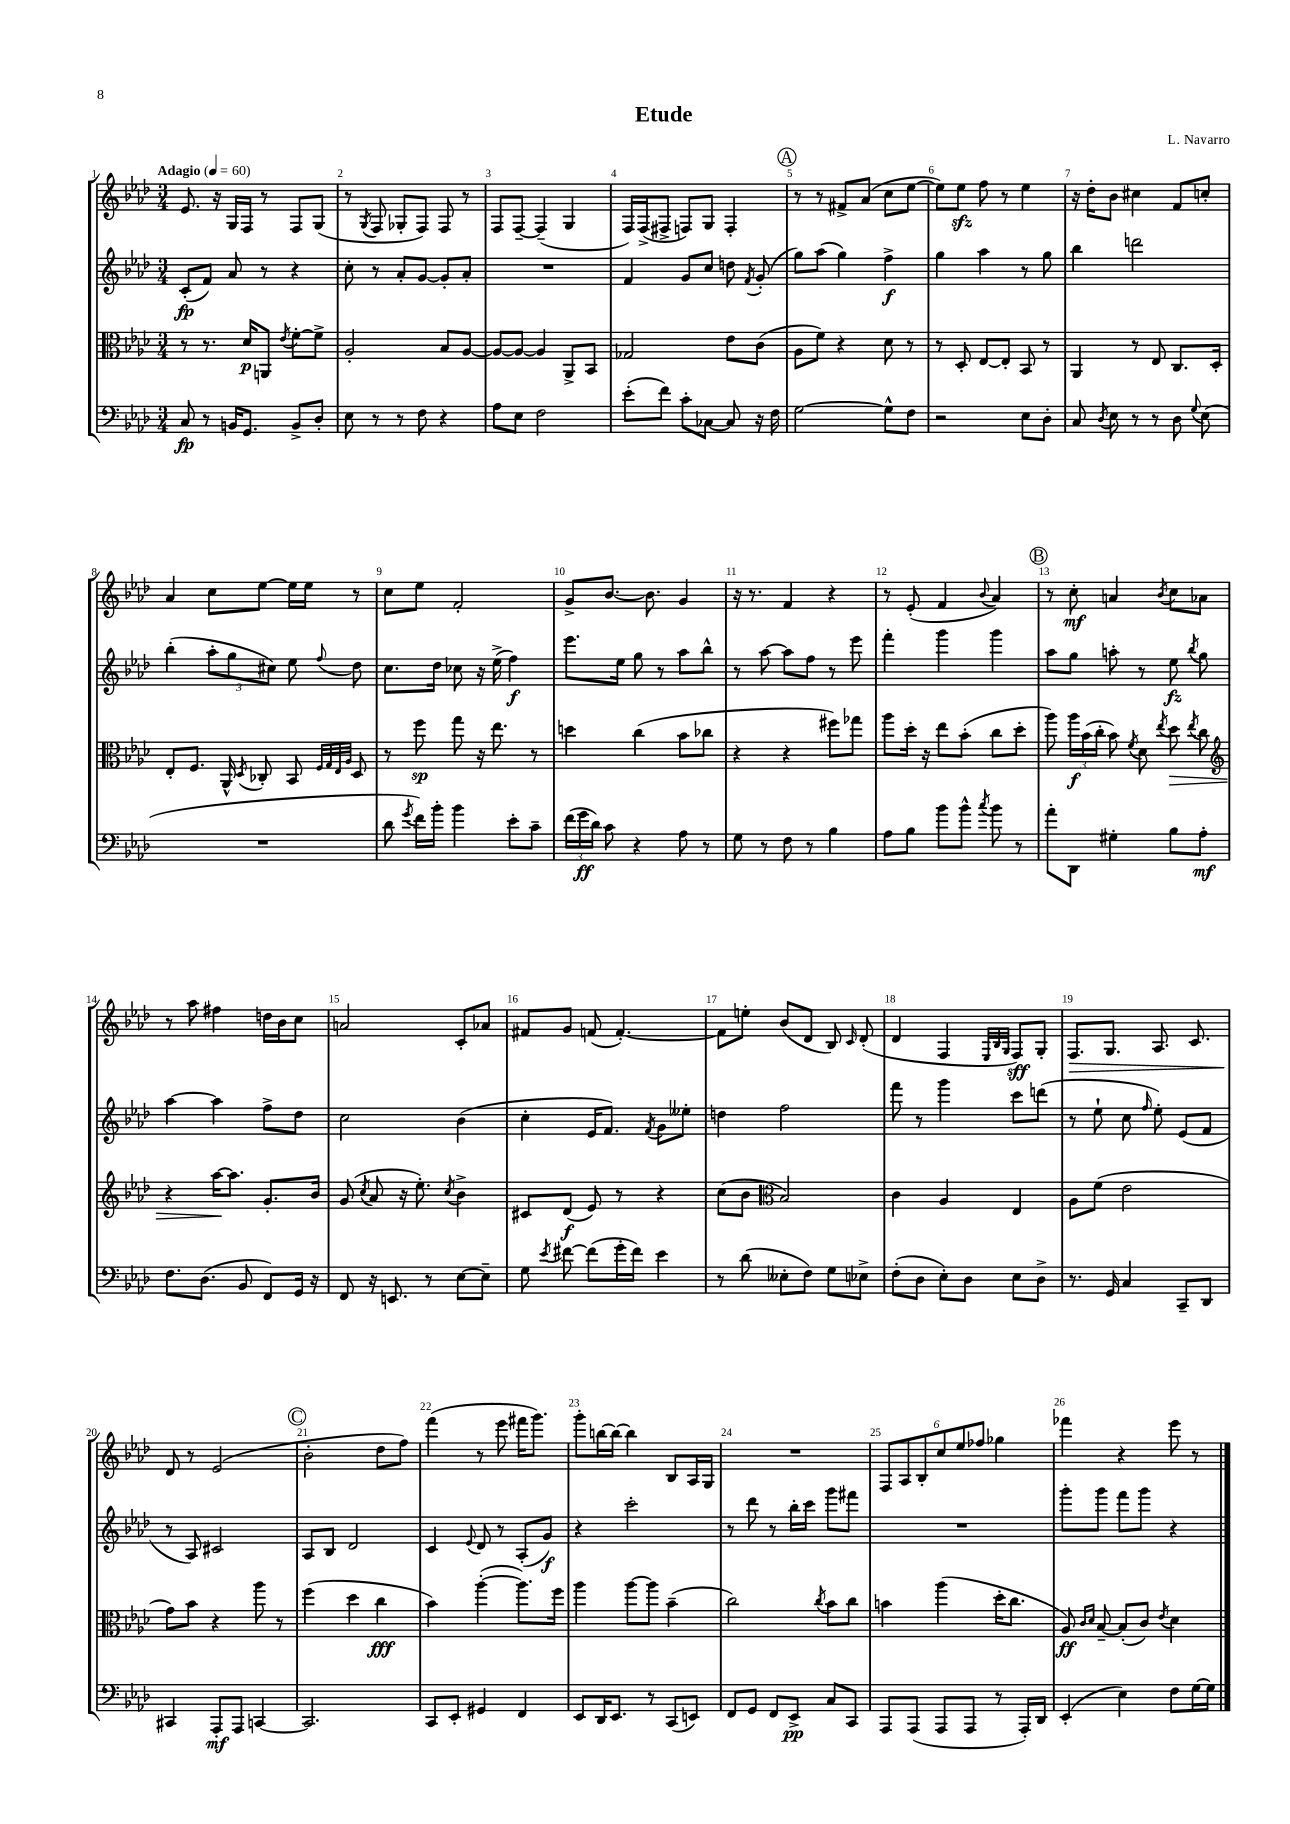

**kern	**kern	**kern	**kern
*staff4	*staff3	*staff2	*staff1
*clefF4	*clefC3	*clefG2	*clefG2
*k[b-e-a-d-]	*k[b-e-a-d-]	*k[b-e-a-d-]	*k[b-e-a-d-]
*M3/4	*M3/4	*M3/4	*M3/4
*MM60	*MM60	*MM60	*MM60
8C	8r	(8c'	8.e-
8r	8.r	8f)	.
.	.	.	16r
16BB	.	8a-	16G
8.GG	16d-	.	16F
.	8AA	8r	8r
.	8qe-	.	.
8BB^	[8f'	4r	8F
8D-'	8f^]	.	(8G
=	=	=	=
8E-	2A-'	8cc'	8r
.	.	.	8qG
8r	.	8r	8F
8r	.	8a-'	8G-'
8F	.	[8g	8F)
4r	8B-	8g']	8F
.	[8A-	8a-'	8r
=	=	=	=
8A-	8A-_	2.r	8F
8E-	8A-_	.	[8F~
2F	4A-]	.	(4F~]
.	8AA-^	.	4G
.	8BB-	.	.
=	=	=	=
(8e-'	2G-	4f	16F)
.	.	.	(16F^
8f)	.	.	8F#^
8c'	.	8g	8F)
[8C-	.	8cc	8G
8C-]	8e-	8dd	4F'
.	.	8qf	.
16r	(8c	(8g'	.
16F	.	.	.
=	=	=	=
[2G	8A-	8gg)	8r
.	8f)	(8aa-	8r
.	4r	4gg)	8f#^
.	.	.	(8a-
8G^^]	8d-	4ff^	8cc
8F	8r	.	[8ee-
=	=	=	=
2r	8r	4gg	8ee-])
.	8D-'	.	8ee-
.	[8E-	4aa-	8ff
.	8E-']	.	8r
8E-	8BB-	8r	4ee-
8D-'	8r	8gg	.
=	=	=	=
8C	4AA-	4bb-	16r
.	.	.	16dd-'
8qD-	.	.	.
8E-	.	.	8b-
8r	8r	2ddd	4cc#
8r	8E-	.	.
8D-	8.C	.	8f
8qqG	.	.	.
(8E-	.	.	8cc'
.	16D-'	.	.
=	=	=	=
2.r	8E-'	(4bb-'	4a-
.	8.F	.	.
.	.	12aa-'	8cc
.	16AA-^^	.	.
.	.	12gg	.
.	8qD-	.	.
.	8C-'	.	[8ee-
.	.	12cc#)	.
.	8BB-	8ee-	16ee-]
.	.	.	16ee-
.	32qqF	.	.
.	32qqG	.	.
.	32qqE-	.	.
.	32qqA-	8qqff	.
.	8D-	8dd-	8r
=	=	=	=
8d-	8r	8.cc	8cc
8qg	.	.	.
16f)	8ff	.	8ee-
16b-'	.	16dd-	.
4b-	8gg	8cc-	2f'
.	16r	16r	.
.	8.ee-	(16ee-^	.
8e-'	.	4ff)	.
8c~	8r	.	.
=	=	=	=
(24f	4dd	8.eee-	8g^
24g	.	.	.
24d-)	.	.	.
8c	.	.	[8.b-
.	.	16ee-	.
4r	(4cc	8gg	.
.	.	.	8.b-]
.	.	8r	.
8A-	8b-	8aa-	4g
8r	8cc-	8bb-^^	.
=	=	=	=
8G	4r	8r	16r
.	.	.	8.r
8r	.	[8aa-	.
8F	4r	8aa-]	4f
8r	.	8ff	.
4B-	8ff#)	8r	4r
.	8gg-	8eee-	.
=	=	=	=
8A-	8aa-	4fff'	8r
8B-	16dd-'	.	(8e-'
.	16r	.	.
8b-	8ee-	4ggg	4f
8b-^^	(8b-'	.	.
8qcc	.	.	8qqb-
8b-	8cc	4ggg	4a-)
8r	8dd-'	.	.
=	=	=	=
8a-'	8aa-)	8aa-	8r
8DD-	24aa-	8gg	8cc'
.	(24b-	.	.
.	24cc'	.	.
4G#'	8b-)	8aa'	4a
.	8qf	.	.
.	8d-	8r	.
.	8qee-	.	8qb-
8B-	8dd-	8ee-	8cc
.	8qee-	8qbb-	.
8A-'	8cc	8gg	8a-
=	=	=	=
*	*clefG2	*	*
8.F	4r	[4aa-	8r
.	.	.	8aa-
(8.D-	.	.	.
.	[16aa-	4aa-]	4ff#
.	8.aa-]	.	.
8BB-	.	.	.
8FF)	8.g'	8ff^	16dd
.	.	.	16b-
16GG	.	8dd-	8cc
16r	16b-	.	.
=	=	=	=
8FF	(8g	2cc	2a
.	8qcc	.	.
16r	8a-	.	.
8.EE	.	.	.
.	16r	.	.
.	8.ee-')	.	.
8r	.	.	.
.	8qcc	.	.
[8E-	4b-^	(4b-	8c'
8E-~]	.	.	8a-
=	=	=	=
8G	8c#	4cc'	8f#
8qe-	.	.	.
[8f#	(8d-	.	8g
(8f#]	8e-)	16e-	(8f
.	.	8.f)	.
16g'	8r	.	[4.f')
16f#)	.	.	.
.	.	8qf	.
4e-	4r	8g	.
.	.	8ee--'	.
=	=	=	=
8r	(8cc	4dd	8f]
(8d-	8b-	.	8ee'
*	*clefC3	*	*
8E--'	2B-)	2ff	(8b-
8F)	.	.	8d-
8G	.	.	8B-)
.	.	.	16qqc
8E-^	.	.	(8d-'
=	=	=	=
(8F'	4c	8fff	4d-
8D-	.	8r	.
8E-')	4A-	4ggg	4F
8D-	.	.	.
.	.	.	32qqE-
.	.	.	32qqB-
.	.	.	32qqG
8E-	4E-	8ccc	8F)
8D-^	.	(8ddd	8G'
=	=	=	=
8.r	8A-	8r	8.F
.	(8f	8ee-`	.
16GG	.	.	8.G
4C	2e-	8cc	.
.	.	16qqff	.
.	.	8ee-')	8.A-
8CC~	.	(8e-	.
.	.	.	8.c
8DD-	.	8f	.
=	=	=	=
4CC#	8g)	8r	8d-
.	8b-	8A-)	8r
8AAA-'	4r	2c#	(2e-
8AAA-	.	.	.
[4CC	8aa-	.	.
.	8r	.	.
=	=	=	=
2.CC]	(4ff	8A-	2b-'
.	.	8B-	.
.	4dd-	2d-	.
.	4cc	.	8dd-
.	.	.	8ff)
=	=	=	=
8CC	4b-)	4c	(4fff
8EE-'	.	.	.
.	.	8qqe-	.
4GG#	([4aa-'	8d-	8r
.	.	8r	8eee-
4FF	8.aa-])	(8A-'	16fff#
.	.	.	8.ggg)
.	.	8g)	.
.	16ff	.	.
=	=	=	=
8EE-	4aa-	4r	8ggg'
16DD-	.	.	[16bb
8.EE-	.	.	16bb_
.	[8aa-	2ccc'	4bb]
8r	8aa-]	.	.
(8CC	(4b-~	.	8B-
8EE)	.	.	16A-
.	.	.	16G
=	=	=	=
8FF	2cc)	8r	2.r
8GG	.	8ddd-	.
8FF	.	8r	.
8EE-^	.	16bb-'	.
.	.	16ccc	.
.	8qcc	.	.
8C	8b-	8ggg	.
8CC	8cc	8fff#	.
=	=	=	=
8AAA-	4b	2.r	12F
.	.	.	12A-
(8AAA-	.	.	.
.	.	.	12B-'
8AAA-	(4aa-	.	12cc
.	.	.	12ee-
8AAA-	.	.	.
.	.	.	12ff-
8r	16dd-'	.	4gg-
.	8.cc	.	.
16AAA-')	.	.	.
16DD-	.	.	.
=	=	=	=
(4EE-'	8A-)	8ggg'	4fff-
.	16qqc	.	.
.	16qqd-	.	.
.	[8B-~	8ggg	.
4E-)	(8B-']	8fff	4r
.	8c)	8ggg	.
.	8qe-	.	.
8F	4d-	4r	8eee-
[16G	.	.	8r
16G]	.	.	.
==	==	==	==
*-	*-	*-	*-
